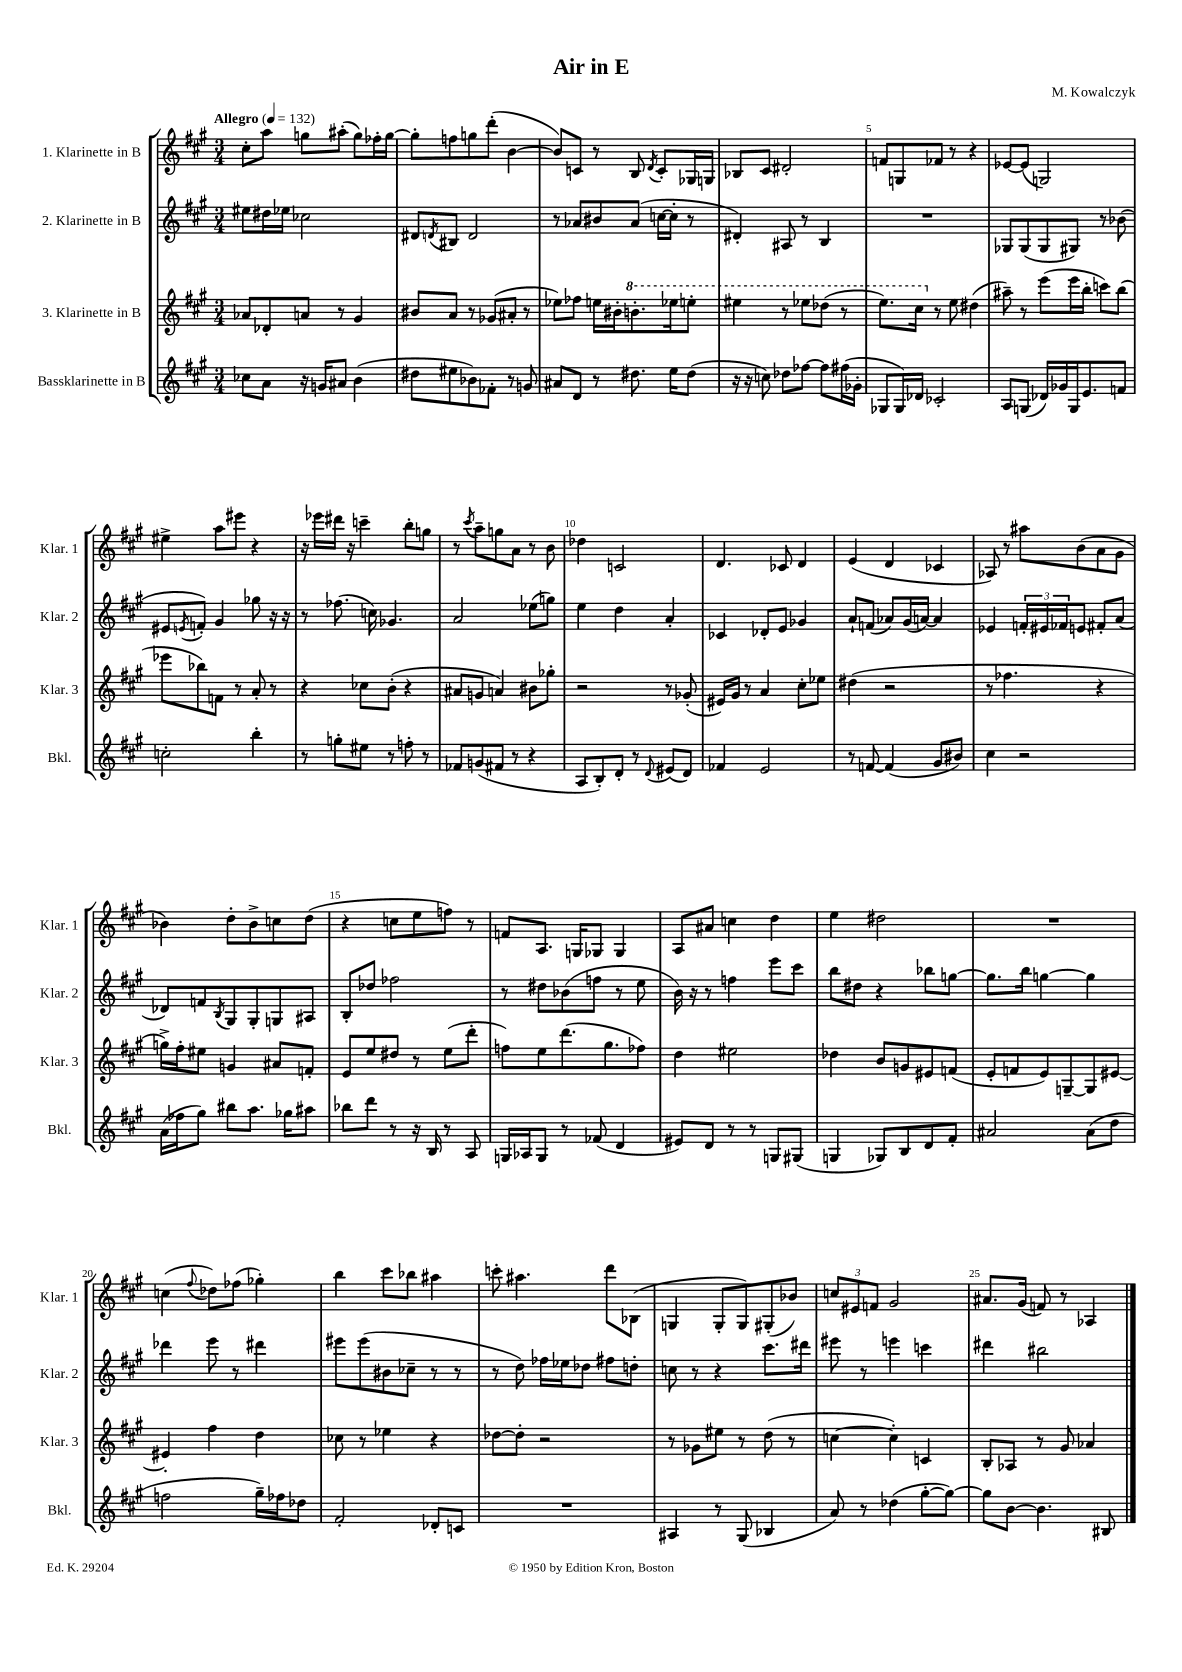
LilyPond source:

\header { title = "Air in E" composer = "M. Kowalczyk" }
<<
\new StaffGroup <<
\new Staff = "s0" \with { instrumentName = "1. Klarinette in B" shortInstrumentName = "Klar. 1" } {
    \clef treble \key a \major \numericTimeSignature \time 3/4 \tempo "Allegro" 4 = 132
    cis''8-. a''8 g''8 ais''8-.( g''8) fes''16-. g''16~ |
    g''8-. f''8 g''8 d'''8-.( b'4~ |
    b'8) c'8 r8 b8 \acciaccatura { d'8 } c'8-. ges16 g16 |
    bes8 cis'8 dis'2-. |
    f'8 g8 fes'8 r8 r4 |
    ees'8~ ees'8( g2) |
    eis''4-> a''8 eis'''8 r4 |
    r16 ees'''16 dis'''16 r16 c'''4-- b''8-. g''8 |
    r8 \acciaccatura { cis'''8 } a''8-- g''8 a'8 r8 b'8 |
    des''4 c'2 |
    d'4. ces'8 d'4 |
    e'4( d'4 ces'4 |
    aes8) r8 ais''8 b'8( a'8 gis'8 |
    bes'4) d''8-. bes'8-> c''8 d''8( |
    r4 c''8 e''8 f''8) r8 |
    f'8 a8. g16 ges8 ges4 |
    a8 ais'8 c''4 d''4 |
    e''4 dis''2 |
    R2. |
    c''4( \appoggiatura { fis''8 } des''8) fes''8( ges''4-.) |
    b''4 cis'''8 bes''8 ais''4 |
    c'''8-. ais''4. d'''8 bes8( |
    g4 g8-. g8) gis8-.( bes'8) |
    \tuplet 3/2 { c''8 eis'8 f'8 } gis'2 |
    ais'8. gis'16( f'8) r8 aes4 \bar "|." |
}
\new Staff = "s1" \with { instrumentName = "2. Klarinette in B" shortInstrumentName = "Klar. 2" } {
    \clef treble \key a \major \numericTimeSignature \time 3/4
    eis''8 dis''16 ees''16 ces''2 |
    dis'8 \acciaccatura { d'8 } bis8 d'2 |
    r8 aes'8 bis'8 aes'8( c''16~ c''16-. r8 |
    dis'4-.) ais8 r8 b4 |
    R2. |
    ges8 ges8( ges8 gis8) r8 bes'8( |
    eis'8 \acciaccatura { e'8 } f'8-.) gis'4 ges''8 r16 r16 |
    r8 fes''8.( c''16) ges'4. |
    a'2 ees''8( g''8) |
    e''4 d''4 a'4-. |
    ces'4 des'8-. e'8 ges'4 |
    a'8-! f'8( aes'8) gis'16( a'16~) a'4 |
    ees'4 \tuplet 3/2 { f'16-. eis'16 fes'16 } e'8 fis'8-. a'8( |
    des'8) f'8 \acciaccatura { b8 } gis8 gis8-. g8 ais8 |
    b8-. des''8 fes''2 |
    r8 dis''8 bes'8( f''8 r8 e''8 |
    b'16) r16 r8 f''4 e'''8 cis'''8 |
    b''8 dis''8 r4 bes''8 g''8~ |
    g''8. b''16 g''4~ g''4 |
    des'''4 e'''8 r8 dis'''4 |
    eis'''8 eis'''8( bis'8 ces''8-- r8 r8 |
    r8 d''8) fes''16 ees''16 des''8 fis''8 d''8-. |
    c''8 r8 r4 cis'''8. dis'''16 |
    eis'''8 r8 e'''4 c'''4 |
    dis'''4 bis''2 \bar "|." |
}
\new Staff = "s2" \with { instrumentName = "3. Klarinette in B" shortInstrumentName = "Klar. 3" } {
    \clef treble \key a \major \numericTimeSignature \time 3/4
    aes'8 des'8-. a'8 r8 gis'4 |
    bis'8 a'8 r8 ges'8( ais'8-. r8 |
    ees''8) fes''8 e''16 bis'16-. \ottava #1 b''!8.-. ees'''16 e'''8-. |
    eis'''4 r8 ees'''8 des'''8( r8 |
    e'''8.) cis'''16 \ottava #0 r8 e''8 dis''4( |
    ais''8--) r8 e'''8( e'''16 b''16-. c'''8) b''8( |
    ees'''8 bes''8) f'8 r8 a'8-. r8 |
    r4 ces''8 b'8-.( r4 |
    ais'8 g'8 a'4) bis'8 ges''8-. |
    r2 r8 ges'8-.( |
    eis'16) gis'16 r8 a'4 cis''8-. ees''8 |
    dis''4( r2 |
    r8 fes''4. r4 |
    g''16->) fis''16-. eis''8 g'4 ais'8 f'8-. |
    e'8 e''8 dis''8 r8 e''8( d'''8-. |
    f''8) e''8 d'''8.( gis''8. fes''8) |
    d''4 eis''2 |
    des''4 b'8 g'8 eis'8 f'8( |
    e'8-. f'8 e'8) g8~-- g8 eis'8~ |
    eis'4-. fis''4 d''4 |
    ces''8 r8 ees''4 r4 |
    des''8~ des''8-. r2 |
    r8 ges'8 eis''8 r8 d''8( r8 |
    c''4~ c''4-.) c'4 |
    b8-. aes8 r8 gis'8 aes'4 \bar "|." |
}
\new Staff = "s3" \with { instrumentName = "Bassklarinette in B" shortInstrumentName = "Bkl." } {
    \clef treble \key a \major \numericTimeSignature \time 3/4
    ces''8 a'8 r16 g'16 ais'8 b'4( |
    dis''8 eis''8 bes'8) fes'8-. r8 g'8 |
    ais'8 d'8 r8 dis''8. e''16 dis''8( |
    r16 r16 c''8) des''8 fes''8~ fes''8 fis''16( ges'16-. |
    ges8 ges16) des'16 ces'2-. |
    a8 g8( des'16) ges'16 g16 e'8. f'8 |
    c''2-. b''4-. |
    r8 g''8-. eis''8 r8 f''8-. r8 |
    fes'8 g'8( fis'8 r8 r4 |
    a8 b8-.) d'8-. r8 \appoggiatura { d'8 } eis'8( d'8) |
    fes'4 e'2 |
    r8 f'8~ f'4( gis'8 bis'8) |
    cis''4 r2 |
    a'16( fes''16 gis''8) bis''8 a''8. ges''16 ais''8 |
    bes''8 d'''8 r8 r16 b16 r8 a8 |
    g16 aes16 g8 r8 fes'8( d'4 |
    eis'8) d'8 r8 r8 g8 gis8( |
    g4 ges8) b8 d'8 fis'8-. |
    ais'2 ais'8( d''8 |
    f''2 gis''16--) fes''16 des''8 |
    fis'2-. des'8-. c'8 |
    R2. |
    ais4 r8 gis8( bes4 |
    a'8) r8 des''4( gis''8~-. gis''8~) |
    gis''8 b'8~ b'4. bis8 \bar "|." |
}
>>
>>
\layout { \context { \Score \override BarNumber.break-visibility = ##(#f #t #t) barNumberVisibility = #(every-nth-bar-number-visible 5) } }
